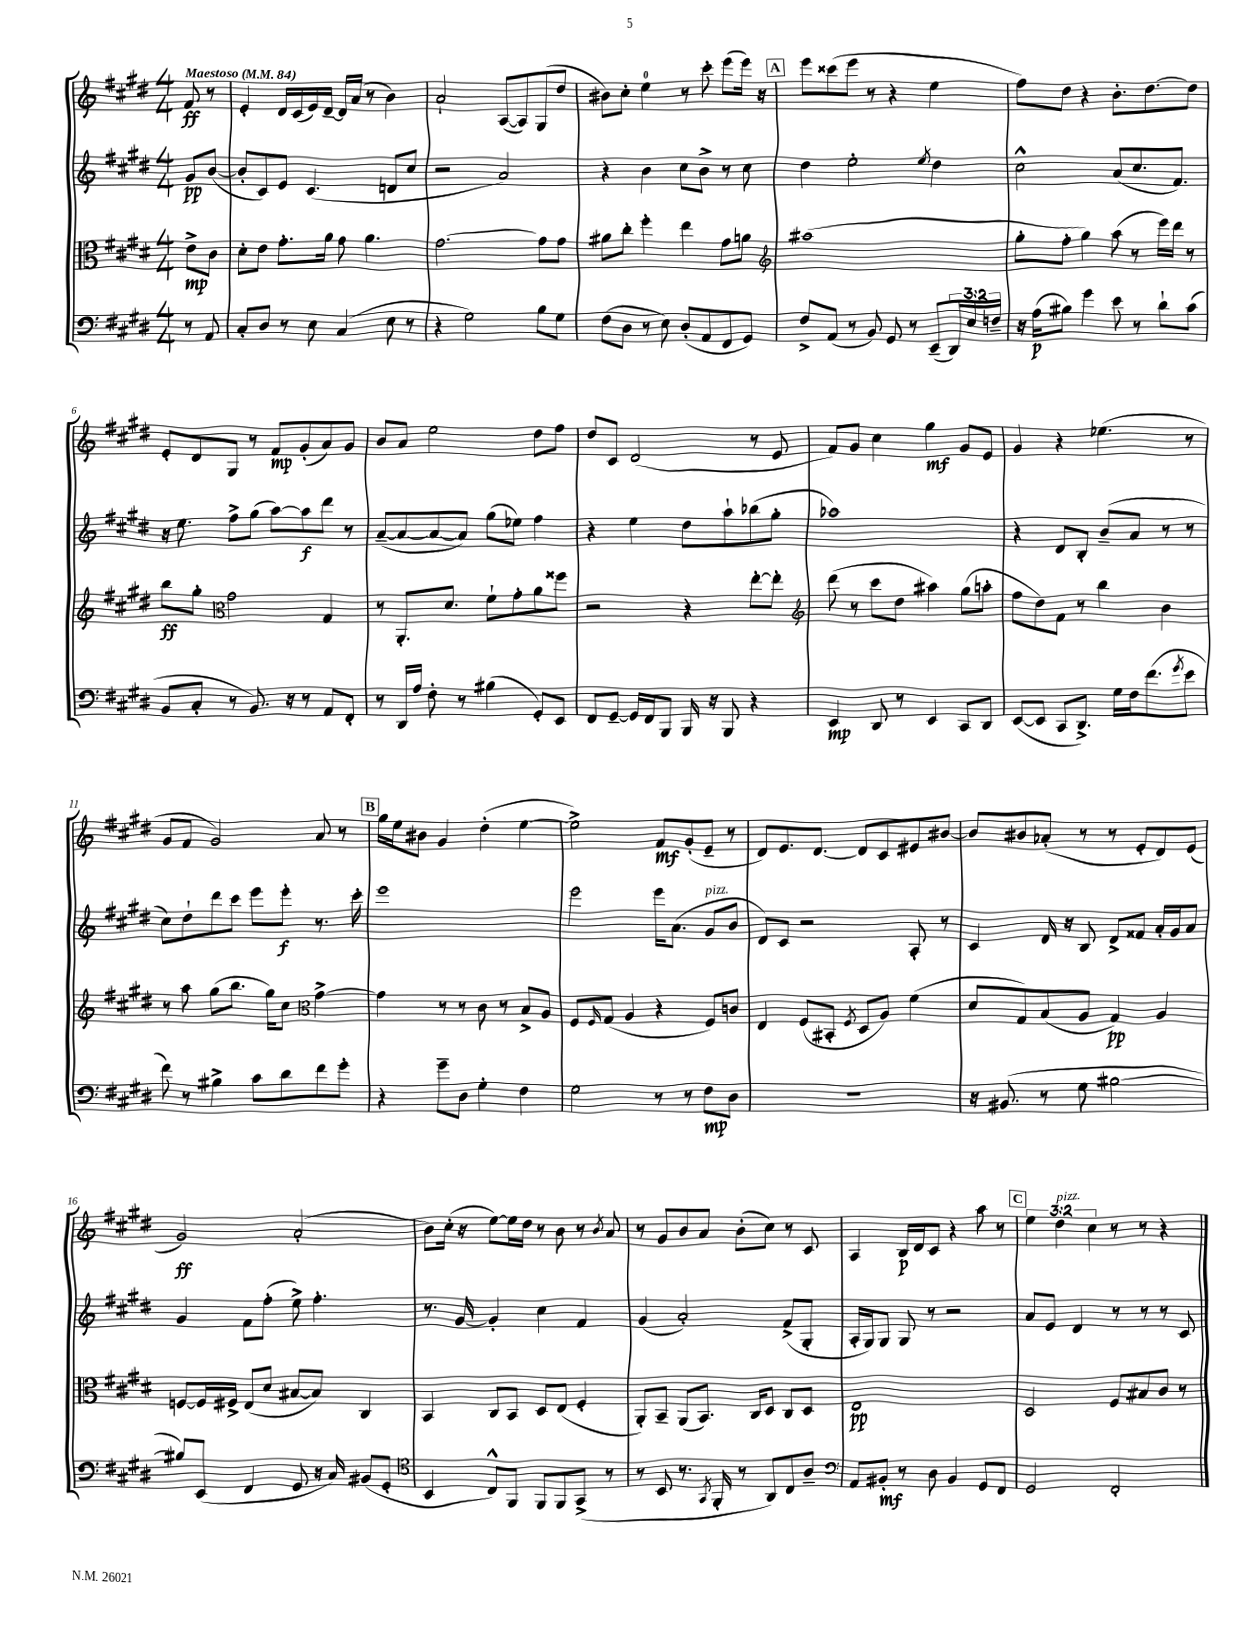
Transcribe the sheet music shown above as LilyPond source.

<<
\new StaffGroup <<
\new Staff = "s0" {
    \clef treble \key e \major \numericTimeSignature \time 4/4 \override Staff.TupletNumber.text = #tuplet-number::calc-fraction-text \partial 4 \tempo "Maestoso" 4 = 84
    fis'8\ff r8 |
    e'4-. dis'16 cis'16( e'16) dis'16~-- dis'16 a'16( r8 b'4) |
    a'2-! a8~( a8) gis8( dis''8 |
    bis'8) cis''8-. e''4-0 r8 cis'''8-. e'''8( e'''16) r16 |
    \mark \markup { \box "A" } e'''8 cisis'''8( e'''8 r8 r4 e''4 |
    fis''8) dis''8 r4 b'8.-. dis''8.~ dis''8 |
    e'8-. dis'8 gis8 r8 fis'8\mp gis'8-.( a'8) gis'8 |
    b'8 a'8 e''2 dis''8 fis''8 |
    dis''8 cis'8 dis'2( r8 e'8 |
    fis'8) gis'8 cis''4 gis''4\mf gis'8 e'8 |
    gis'4 r4 ees''4.( r8 |
    gis'8 fis'8 gis'2) a'8 r8 |
    \mark \markup { \box "B" } gis''16 e''16 bis'8 gis'4 dis''4-.( e''4~ |
    e''2->) fis'8\mf gis'8-.( e'8-- r8 |
    dis'8) e'8. dis'8.~ dis'8 cis'8 eis'8 bis'8~ |
    bis'8 bis'8 aes'8-.( r8 r8 e'8-. dis'8) e'8( |
    gis'2\ff) a'2-.( |
    b'8) cis''16-.( r16 e''8~) e''16 dis''16 r8 b'8 r8 \acciaccatura { b'8 } a'8 |
    r8 gis'8 b'8 a'8 b'8-.( cis''8) r8 cis'8 |
    a4 b16\p dis'16 cis'8 r4 a''8 r8 |
    \mark \markup { \box "C" } \tuplet 3/2 { e''4 dis''4^\markup { \italic "pizz." } cis''4 } r8 r8 r4 \bar "|." |
}
\new Staff = "s1" {
    \clef treble \key e \major \numericTimeSignature \time 4/4 \partial 4
    gis'8\pp b'8~( |
    b'8-. cis'8) e'8 cis'4.( d'8 cis''8 |
    r2 a'2) |
    r4 b'4 cis''8 b'8-> r8 cis''8 |
    \mark \markup { \box "A" } dis''4 e''2-. \acciaccatura { e''8 } dis''4 |
    cis''2-^ a'8( cis''8. fis'8.) |
    r16 e''8. fis''8-> gis''8( a''8~) a''8\f dis'''8 r8 |
    a'8~--( a'8~ a'8~ a'8) gis''8( ees''8) fis''4 |
    r4 e''4 dis''8 a''8-! bes''8( gis''8-. |
    aes''1) |
    r4 dis'8 b8-. b'8--( a'8 r8 r8 |
    cis''8) dis''8-! dis'''8 cis'''8 e'''8 e'''8-.\f r8. cis'''16-. |
    \mark \markup { \box "B" } e'''1 |
    e'''2 e'''16 a'8.( gis'8^\markup { \italic "pizz." } b'8 |
    dis'8) cis'8 r2 a8-. r8 |
    cis'4 dis'16 r16 b8 dis'8-> fisis'8 a'16-. gis'16 a'8 |
    gis'4 fis'8 fis''8-.( e''8->) fis''4.-. |
    r8. gis'16~ gis'4-. cis''4 fis'4 |
    gis'4( a'2-.) fis'8->( gis8-. |
    a16-. gis16) gis8 gis8 r8 r2 |
    \mark \markup { \box "C" } a'8 e'8 dis'4 r8 r8 r8 cis'8 \bar "|." |
}
\new Staff = "s2" {
    \clef alto \key e \major \numericTimeSignature \time 4/4 \partial 4
    e'8->\mp cis'8 |
    dis'8-. e'8 gis'8.-. a'16 gis'8 a'4. |
    gis'2.~ gis'8 gis'8 |
    ais'8 cis''8-. fis''4-. e''4 gis'8 a'8 |
    \mark \markup { \box "A" } \clef treble ais''1( |
    gis''8-. fis''8-. gis''4) a''8( r8 e'''16) dis'''16 r8 |
    b''8\ff gis''8-. \clef alto gis'2 gis4 |
    r8 a,8.-. dis'8. fis'8-! gis'8-. a'8 fisis''8 |
    r2 r4 e''8~-. e''8-. |
    \clef treble dis'''8( r8 cis'''8 dis''8 ais''4) gis''8( a''8-. |
    fis''8 dis''8) fis'8 r8 b''4 b'4 |
    r8 a''8 gis''8( b''8. gis''16) cis''8 \clef alto gis'4~-> |
    \mark \markup { \box "B" } gis'4 r8 r8 cis'8 r8 b8-> a8 |
    fis8 \grace { fis16 } gis8( a4 r4 fis8) c'8 |
    e4 fis8( bis,8-. \acciaccatura { fis8 } dis8 a8) fis'4( |
    dis'8 gis8) b8( a8 gis4\pp) a4 |
    f8~ f16 fis16-> e8( dis'8 bis8~ bis8) cis4 |
    b,4 cis8 b,8 dis8 e8( fis4-. |
    a,8-.) b,8-- a,8( b,8.) cis16 dis8 cis8 dis8 |
    e1\pp |
    \mark \markup { \box "C" } dis2 fis8 bis8 cis'8 r8 \bar "|." |
}
\new Staff = "s3" {
    \clef bass \key e \major \numericTimeSignature \time 4/4 \override Staff.TupletNumber.text = #tuplet-number::calc-fraction-text \partial 4
    r8 a,8 |
    cis8-. dis8 r8 e8 cis4( e8 r8 |
    r4 gis2) b8 gis8 |
    fis8( dis8 r8 e8) dis8-.( a,8 fis,8 gis,8) |
    \mark \markup { \box "A" } fis8-> a,8( r8 b,8) gis,8 r8 e,8--( \tuplet 3/2 { dis,16) e16 f16-- } |
    r16 a16\p( bis8) gis'4 e'8 r8 dis'8-! cis'8( |
    b,8 cis8-. r8 b,8.) r16 r8 a,8 fis,8-. |
    r8 dis,16 a16 fis8-. r8 bis4( gis,8-.) e,8 |
    fis,8 gis,8~-- gis,16 fis,16 b,,8 b,,16 r16 b,,8 r4 |
    e,4\mp dis,8 r8 e,4 cis,8 dis,8 |
    e,8~( e,8 cis,8 dis,8.->) gis16 fis16 fis'8.( \acciaccatura { gis'8 } e'8 |
    fis'8) r8 bis4-> cis'8 dis'8 fis'8 gis'8-. |
    \mark \markup { \box "B" } r4 gis'8-- dis8 gis4-. fis4 |
    gis2 r8 r8 fis8\mp dis8 |
    R1 |
    r16 bis,8.( r8 gis8 bis2~ |
    bis8) e,8( fis,4 gis,8 r16 cis16) bis,8( gis,8-. |
    \clef tenor b,4 cis8-^) fis,8 fis,8 fis,8 gis,8->( r8 |
    r8 b,8 r8. \acciaccatura { gis,8 } fis,16-. r8 a,8) cis8 a8-- |
    \clef bass a,8 bis,8-.\mf r8 dis8 bis,4 gis,8 fis,8 |
    \mark \markup { \box "C" } gis,2 fis,2-. \bar "|." |
}
>>
>>
